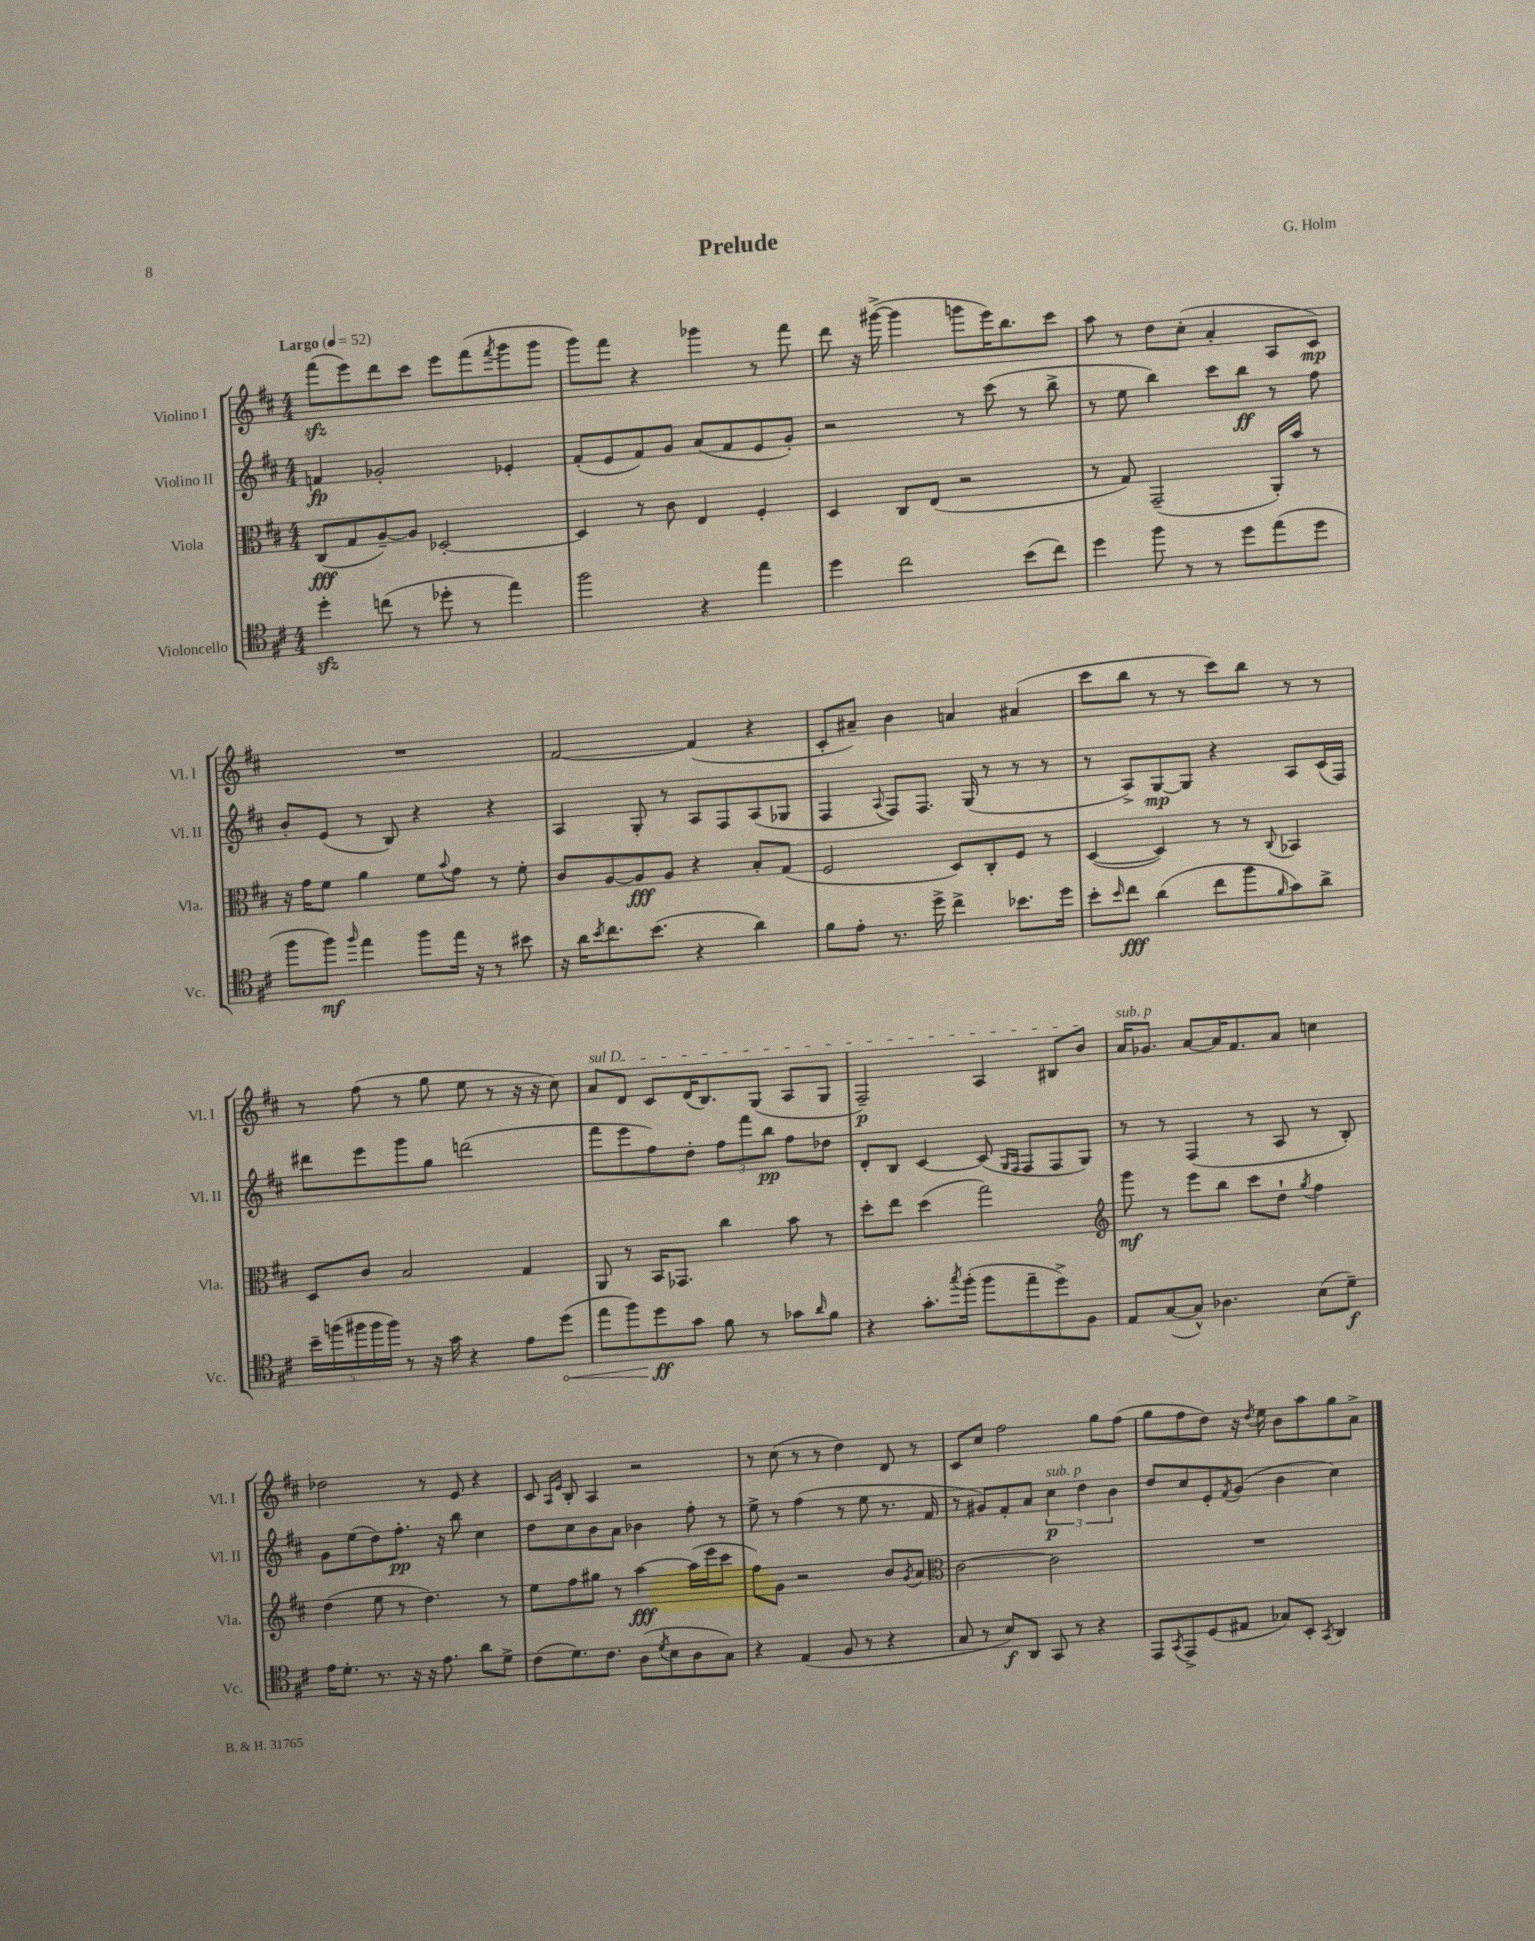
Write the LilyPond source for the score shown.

\header { title = "Prelude" composer = "G. Holm" }
<<
\new StaffGroup <<
\new Staff = "s0" \with { instrumentName = "Violino I" shortInstrumentName = "Vl. I" } {
    \clef treble \key d \major \numericTimeSignature \time 4/4 \tempo "Largo" 4 = 52
    fis'''8\sfz( e'''8) d'''8 cis'''8 e'''8 fis'''8( \acciaccatura { fis'''8 } g'''8 g'''8 |
    g'''8) fis'''8 r4 ges'''4 r8 fis'''8 |
    d'''8 r16 gis'''16~->( gis'''4 g'''8 e'''16) b''8. cis'''8 |
    a''8 r8 d''8 cis''8-.( a'4-. a8 cis'8\mp) |
    R1 |
    fis'2~ fis'4( r4 |
    cis'8-. ais'8--) b'4 a'4 ais'4( |
    cis'''8 b''8 r8 r8 cis'''8) b''8 r8 r8 |
    r8 fis''8( r8 g''8 e''8 r8 r16 r16 cis''8) |
    \once \override TextSpanner.bound-details.left.text = \markup { \italic "sul D" } a'8\startTextSpan d'8 cis'8 d'16( b8.) g8( a8 g8 |
    fis2--\p) a4 bis8 b'8\stopTextSpan |
    a'16^\markup { \italic "sub. p" } ges'8. a'8~ a'16 fis'8. a'8 c''4 |
    des''2 r8 e'8 r4 |
    cis'8 \grace { a16 e'16 } b8-. a4 r2 |
    r8 cis''8( r8 r8 d''4) d'8 r8 |
    cis'8 cis''8 fis''2 g''8 fis''8( |
    g''8 fis''8 d''8) r16 \acciaccatura { d''8 } e''16 b'8 a''8 g''8 a'8-> \bar "|." |
}
\new Staff = "s1" \with { instrumentName = "Violino II" shortInstrumentName = "Vl. II" } {
    \clef treble \key d \major \numericTimeSignature \time 4/4
    f'4\fp ges'2-. ees'4-. |
    fis'8-.( e'8 fis'8) g'8 a'8( fis'8 e'8 g'8-.) |
    r2 r8 cis'''8( r8 b''8-> |
    r8 e''8 b''4) cis'''8 b''8\ff r8 fis''8 |
    b'8-. e'8( r8 b8) r4 r4 |
    a4 g8-. r8 a8 fis8 a8( ges8 |
    fis4 \appoggiatura { a8 } fis8) fis8. g16( r8 r8 r8 |
    r8 a8->) g8~\mp g8 r4 a8 cis'16( fis16) |
    dis'''8 e'''8 g'''8 g''8 d'''2( |
    fis'''8 e'''8 fis''8) d''8-. \tuplet 3/2 { fis''8 fis'''8 b''8\pp } fis''8 des''8 |
    d'8-. b8 cis'4~ cis'8( \grace { g16 fis16 } fis8 fis8 g8) |
    r8 r8 fis4( r8 a8 r8 b8-.) |
    g'8 e''8( d''8) fis''8.-.\pp r16 b''8 cis''4 |
    d''8 cis''8 b'8 a'8 bes'4 fis''8-. r8 |
    e''8-> r8 fis''4( r8 e''8 r8. fis'16 |
    r8 gis'8) fis'8-. a'8 \tuplet 3/2 { cis''4\p^\markup { \italic "sub. p" } d''4 b'4 } |
    d''8 cis''8 e'8-. \acciaccatura { fis'8 } g'8( b'4 cis''4) \bar "|." |
}
\new Staff = "s2" \with { instrumentName = "Viola" shortInstrumentName = "Vla." } {
    \clef alto \key d \major \numericTimeSignature \time 4/4
    cis8\fff( g8 a8~--) a8 des2~-. |
    des4 r8 cis'8 e4 fis4-. |
    d4 cis8 e8( r2 |
    r8 g8) g,2--( a,16-.) b'16 r8 |
    r16 g'16 fis'8 a'4 fis'8 \appoggiatura { b'8 } g'8 r8 fis'8-. |
    cis'8 a8~ a8\fff a8 r4 b8-. g8( |
    fis2 d8) cis8-. fis8 r8 |
    d4~( d4) r8 r8 \appoggiatura { cis8 } bes,4 |
    d8 cis'8 b2 g4 |
    a,8 r8 b,16 ges,8. cis''4 b'8 r8 |
    d''8-. e''8 d''4( g''2) |
    \clef treble g'''8\mf r8 e'''8 b''8 cis'''8 d''8-! \acciaccatura { g''8 } fis''4 |
    d''4( e''8 r8 d''4.) r8 |
    e''8 fis''8 gis''8 r8 a''4~\fff a''16( e'''16 cis'''8 |
    fis''8) g'8 r2 b'8 \acciaccatura { g'8 } a'8 |
    \clef alto cis'2~ cis'2 |
    R1 \bar "|." |
}
\new Staff = "s3" \with { instrumentName = "Violoncello" shortInstrumentName = "Vc." } {
    \clef tenor \key d \major \numericTimeSignature \time 4/4
    d''4-.\sfz c''8( r8 des''8-. r8 e''4) |
    fis''2 r4 e''4 |
    d''4 cis''2 b'8( cis''8) |
    d''4 fis''8 r8 r8 d''8 e''8( d''8 |
    fis''8 fis''8\mf) \grace { fis''16 } e''4 fis''8 e''16 r16 r8 bis'8 |
    r16 a'16 \acciaccatura { b'8 } cis''8. b'8.( r4 a'4) |
    fis'8 e'8-. r8. d''16-> cis''4-> bes'8. d''16 |
    b'8-. \grace { b'16 } cis''8\fff a'4( cis''8 fis''8 \grace { fis'16 } g'8) a'8-> |
    \tuplet 5/4 { b'16-- f''16( fis''16 fis''16 fis''16) } r8 r16 g'16 r4 e'8 \once \override Hairpin.circled-tip = ##t d''8\<( |
    e''8 fis''8) d''8\ff\! g'8 fis'8 r8 ges'8 \grace { a'16 } fis'8 |
    r4 g'8.-. \acciaccatura { g''8 } fis''16-.( fis''8 e''8-- d''8->) fis8 |
    e8 g8~( g8-^) aes4. b8( d'8--\f) |
    e'16 d'8.-. r8. r16 r16 e'8. a'8 d'8-> |
    cis'8( d'8.) cis'8. a8( \acciaccatura { d'8 } b8 a8 g8) |
    r4 e4( fis8 r8 r4 |
    g8 r8 b8\f) a,8 g,8 r8 r4 |
    e,8 \acciaccatura { g,8 } e,8-> d8( eis8 ges8) b,8-. \acciaccatura { g,8 } a,4 \bar "|." |
}
>>
>>
\layout { \context { \Score \remove "Bar_number_engraver" } }
